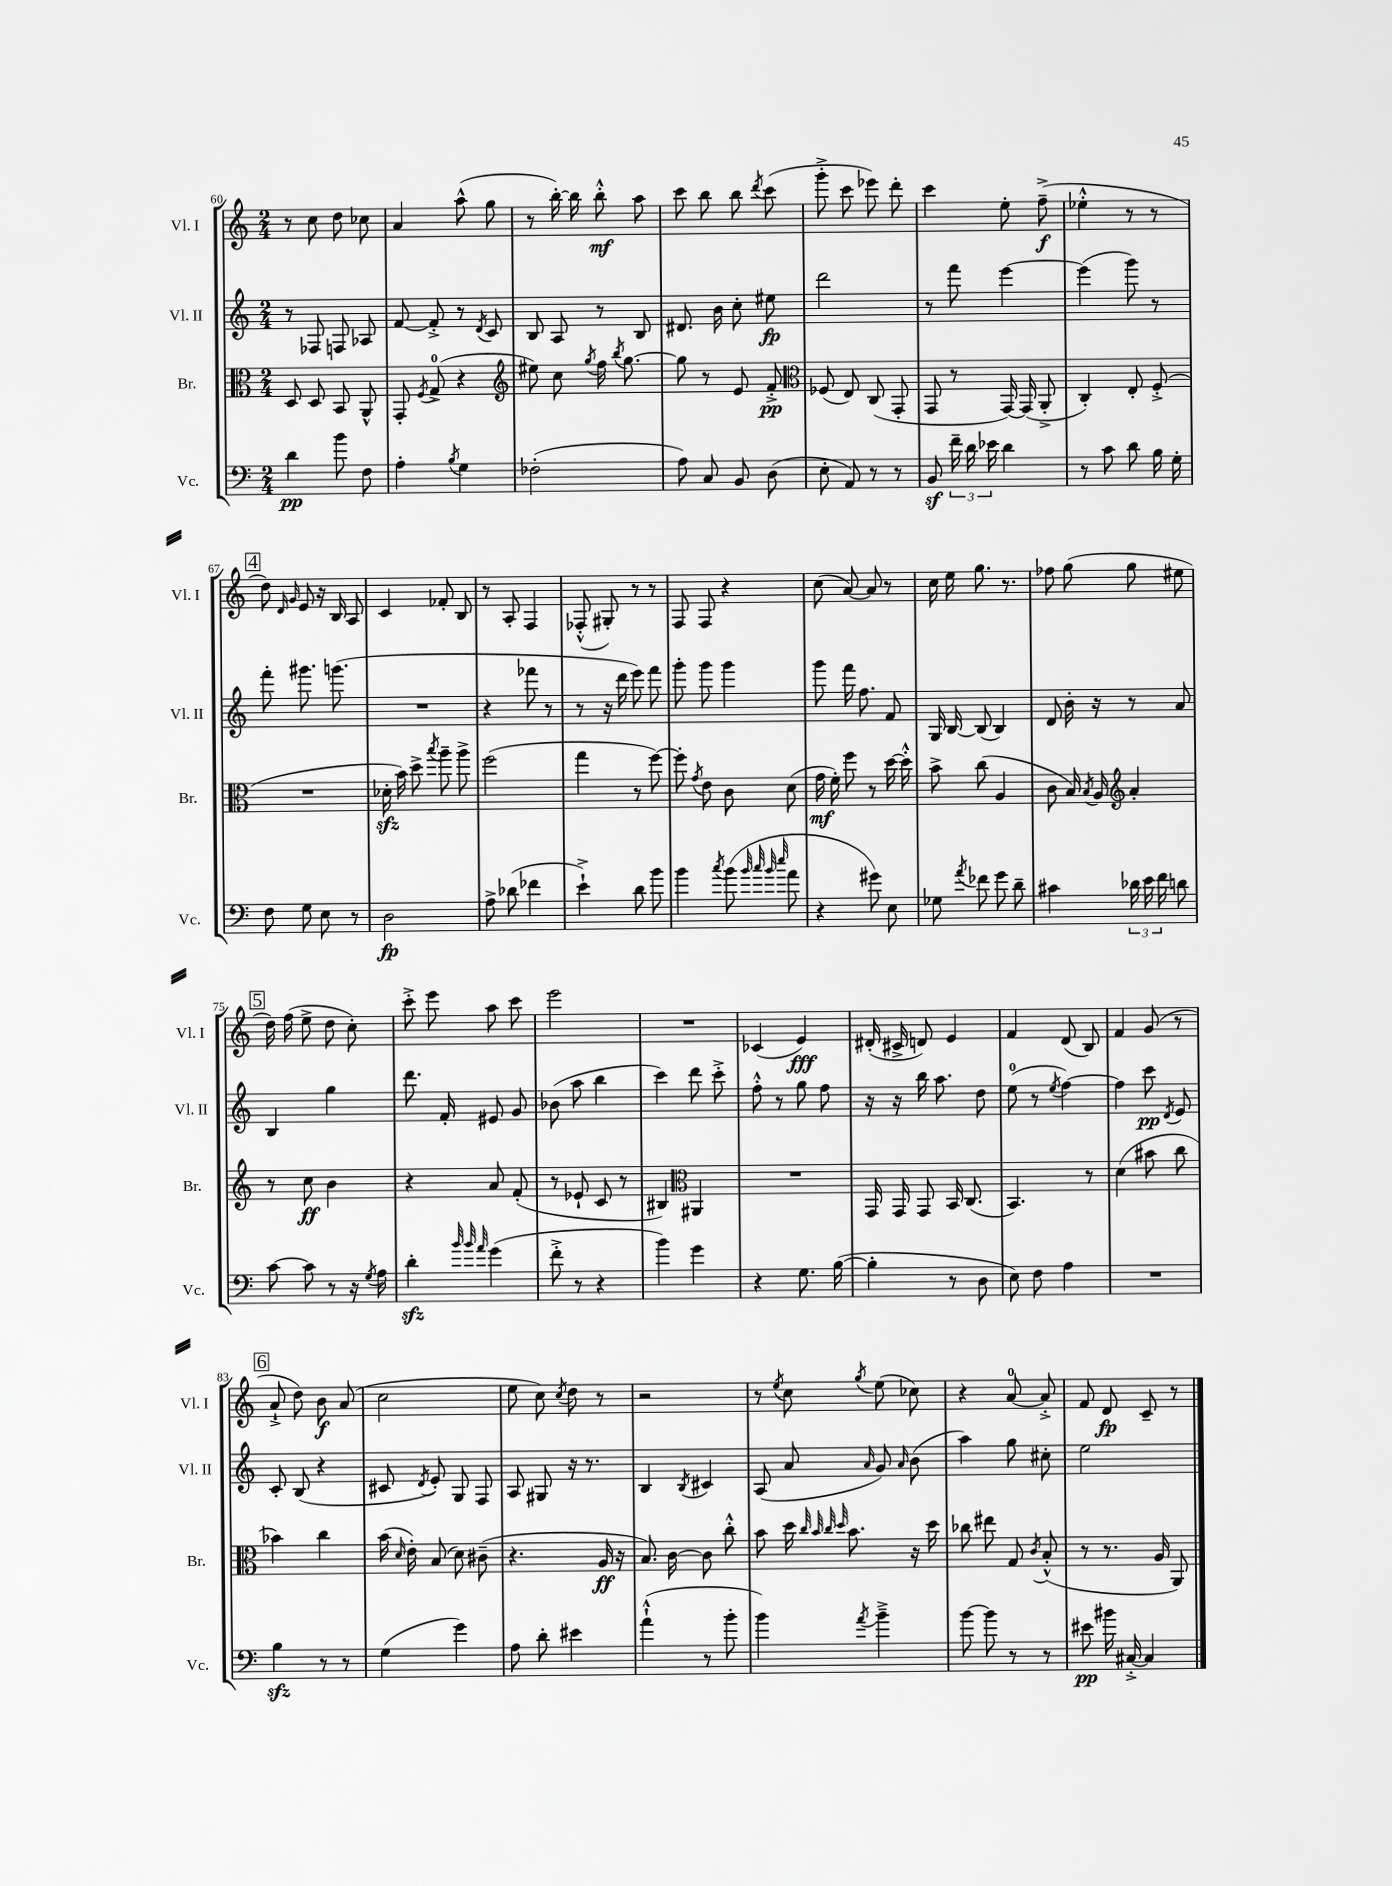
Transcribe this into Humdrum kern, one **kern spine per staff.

**kern	**kern	**kern	**kern
*staff4	*staff3	*staff2	*staff1
*clefF4	*clefC3	*clefG2	*clefG2
*k[]	*k[]	*k[]	*k[]
*M2/4	*M2/4	*M2/4	*M2/4
4d	8D	8r	8r
.	8D	8F-	8cc
8b	8BB	8F	8dd
8F	8AA^^	8A-	8cc-
=	=	=	=
4A'	8GG'	[8f	4a
.	8qF	.	.
.	(8G^	8f'^]	.
8qB	.	.	.
4G	4r	8r	(8aa^^
.	.	8qd	.
.	.	8c	8gg
=	=	=	=
*	*clefG2	*	*
(2F-'	8ee#)	8B	8r
.	8cc	8A	[16bb')
.	.	.	16bb]
.	8qgg	.	.
.	16ff	8r	8bb'^^
.	8qbb	.	.
.	[8.gg	.	.
.	.	8B	8aa
=	=	=	=
8A)	8gg]	8.d#	8ccc
8C	8r	.	8bb
.	.	16b	.
8BB	8e	8cc'	8bb
.	.	.	8qddd
(8D	8f'^	8ee#	(8ccc
=	=	=	=
*	*clefC3	*	*
8E'	(8F-	2ddd	8ggg'^
8AA)	8E)	.	8ccc
8r	(8C	.	8eee-)
8r	8GG'	.	8ddd'
=	=	=	=
8BB	8GG	8r	4ccc
24f~	8r	8fff	.
24d	.	.	.
24e-	.	.	.
4d	[16GG)	[4eee	8ee'
.	(16GG]	.	.
.	8AA'^	.	(8ff~^
=	=	=	=
8r	4C')	(4eee]	4ee-'^^
8c	.	.	.
8d	8E'	8ggg)	8r
16B	(8F'^	8r	8r
16G'	.	.	.
=	=	=	=
8F	2r	8fff'	8dd)
.	.	.	16qqd
.	.	.	16qqg
8G	.	8.ggg#	8e
8E	.	.	16r
.	.	(8.ggg	16B
8r	.	.	8A
=	=	=	=
2D	16d-'	2r	4c
.	16b)	.	.
.	8dd^	.	.
.	8qbb	.	.
.	8aa~	.	8f-'
.	8aa^	.	8B
=	=	=	=
8A^	(2ff	4r	8r
(8d-	.	.	8A'
4f-	.	8fff-	4F
.	.	8r	.
=	=	=	=
4e`^)	4gg	8r	(8F-'^^
.	.	16r	8G#')
.	.	16ddd	.
8d	8r	8eee)	8r
8b	[8ff)	8fff	8r
=	=	=	=
4b	8ff']	8ggg'	8F
.	8qg	.	.
.	8e	8ggg	8F
8qcc	.	.	.
(8b	8c	4ggg	4r
32qqb	.	.	.
32qqcc	.	.	.
32qqb	.	.	.
32qqee	.	.	.
8a	(8d	.	.
=	=	=	=
4r	16g	8ggg	(8cc
.	16f')	.	.
.	8ff	16fff	[8a)
.	.	8.ff	.
8g#)	8r	.	8a]
8E	[16dd	8f	8r
.	16dd'^^]	.	.
=	=	=	=
8G-	8b^	16G	16cc
.	.	[16B	16ee
8qa	.	.	.
8f-	(8cc	(8B]	8.gg
8g	4A	4B)	.
.	.	.	8.r
8d~	.	.	.
=	=	=	=
4c#	8c	8d	8ff-
.	16B)	16b'	(8gg
.	8qB	.	.
.	16A	16r	.
*	*clefG2	*	*
24d-	4a'	8r	8gg
24e	.	.	.
24f	.	.	.
8d	.	8a	8ee#
=	=	=	=
[8c	8r	4B	16dd)
.	.	.	(16ff
8c]	8cc	.	8ee^
8r	4b	4gg	8dd
16r	.	.	8cc')
8qG	.	.	.
16A	.	.	.
=	=	=	=
4d'	4r	8.ddd	8ccc'^
.	.	.	8eee
.	.	16f'	.
32qqb	.	.	.
32qqb	.	.	.
32qqa	.	.	.
(4g	8a	8e#	8aa
.	(8f'	8g	8ccc
=	=	=	=
8f'^	8r	(8b-	2eee
8r	8e-`	8aa	.
4r	8c	4bb	.
.	8r	.	.
=	=	=	=
4b)	4B#)	4ccc)	2r
*	*clefC3	*	*
4g	4AA#	8ddd	.
.	.	8ccc'^	.
=	=	=	=
4r	2r	8ff'^^	(4c-
.	.	8r	.
8.G	.	8gg	4e)
.	.	8ff	.
([16B	.	.	.
=	=	=	=
4B']	16GG	16r	(16d#'
.	16GG	16r	16c#^
.	8GG	16bb	8d)
.	.	8.aa	.
8r	16BB	.	4e
.	(8.C	.	.
8D	.	8dd	.
=	=	=	=
8E)	4.BB)	(8ee	4f
8F	.	8r	.
.	.	8qee	.
4A	.	[4ff)	(8d
.	8r	.	8B)
=	=	=	=
2r	(4d	4ff]	4f
.	8b#	8ccc	(8g
.	.	8qd	.
.	8cc	8e	8r
=	=	=	=
4B	4b-)	8c'	8a`^
.	.	(8B	8dd)
8r	4cc	4r	8b
8r	.	.	(8a
=	=	=	=
(4G	(16b	8c#	2cc
.	16qqd	.	.
.	16e')	.	.
.	.	8qd	.
.	(8B	8e')	.
4g)	8d)	8G	.
.	(8c#~	8F	.
=	=	=	=
8A	4.r	8A	8ee
8d'	.	8G#	8cc)
.	.	.	8qcc
4e#	.	16r	8dd
.	.	8.r	.
.	16A	.	8r
.	16r	.	.
=	=	=	=
(4a`^^	8.B)	4B	2r
.	[16c	.	.
.	.	8qB	.
8r	8c]	4c#	.
8b'	8cc'^^	.	.
=	=	=	=
4b)	8b	(8A	8r
.	.	.	8qee
.	16dd	8a	8cc
.	32qqcc	.	.
.	32qqb	.	.
.	32qqcc	.	.
.	32qqdd	.	.
.	8.b	.	.
8qa	.	16qqa	8qgg
4b~^	.	8g)	(8ee
.	.	16qqa	.
.	16r	(8b	8cc-)
.	16dd	.	.
=	=	=	=
[8b	8cc-	4aa)	4r
8b]	8ee#	.	.
8r	8G	8gg	[8a
.	8qc	.	.
8r	(8B'^^	8cc#'	8a'^]
=	=	=	=
8e#	8r	2ee	8f
16b#	8.r	.	8d
[16C#'^	.	.	.
4C#]	.	.	8c~
.	16A	.	.
.	8AA)	.	8r
==	==	==	==
*-	*-	*-	*-
